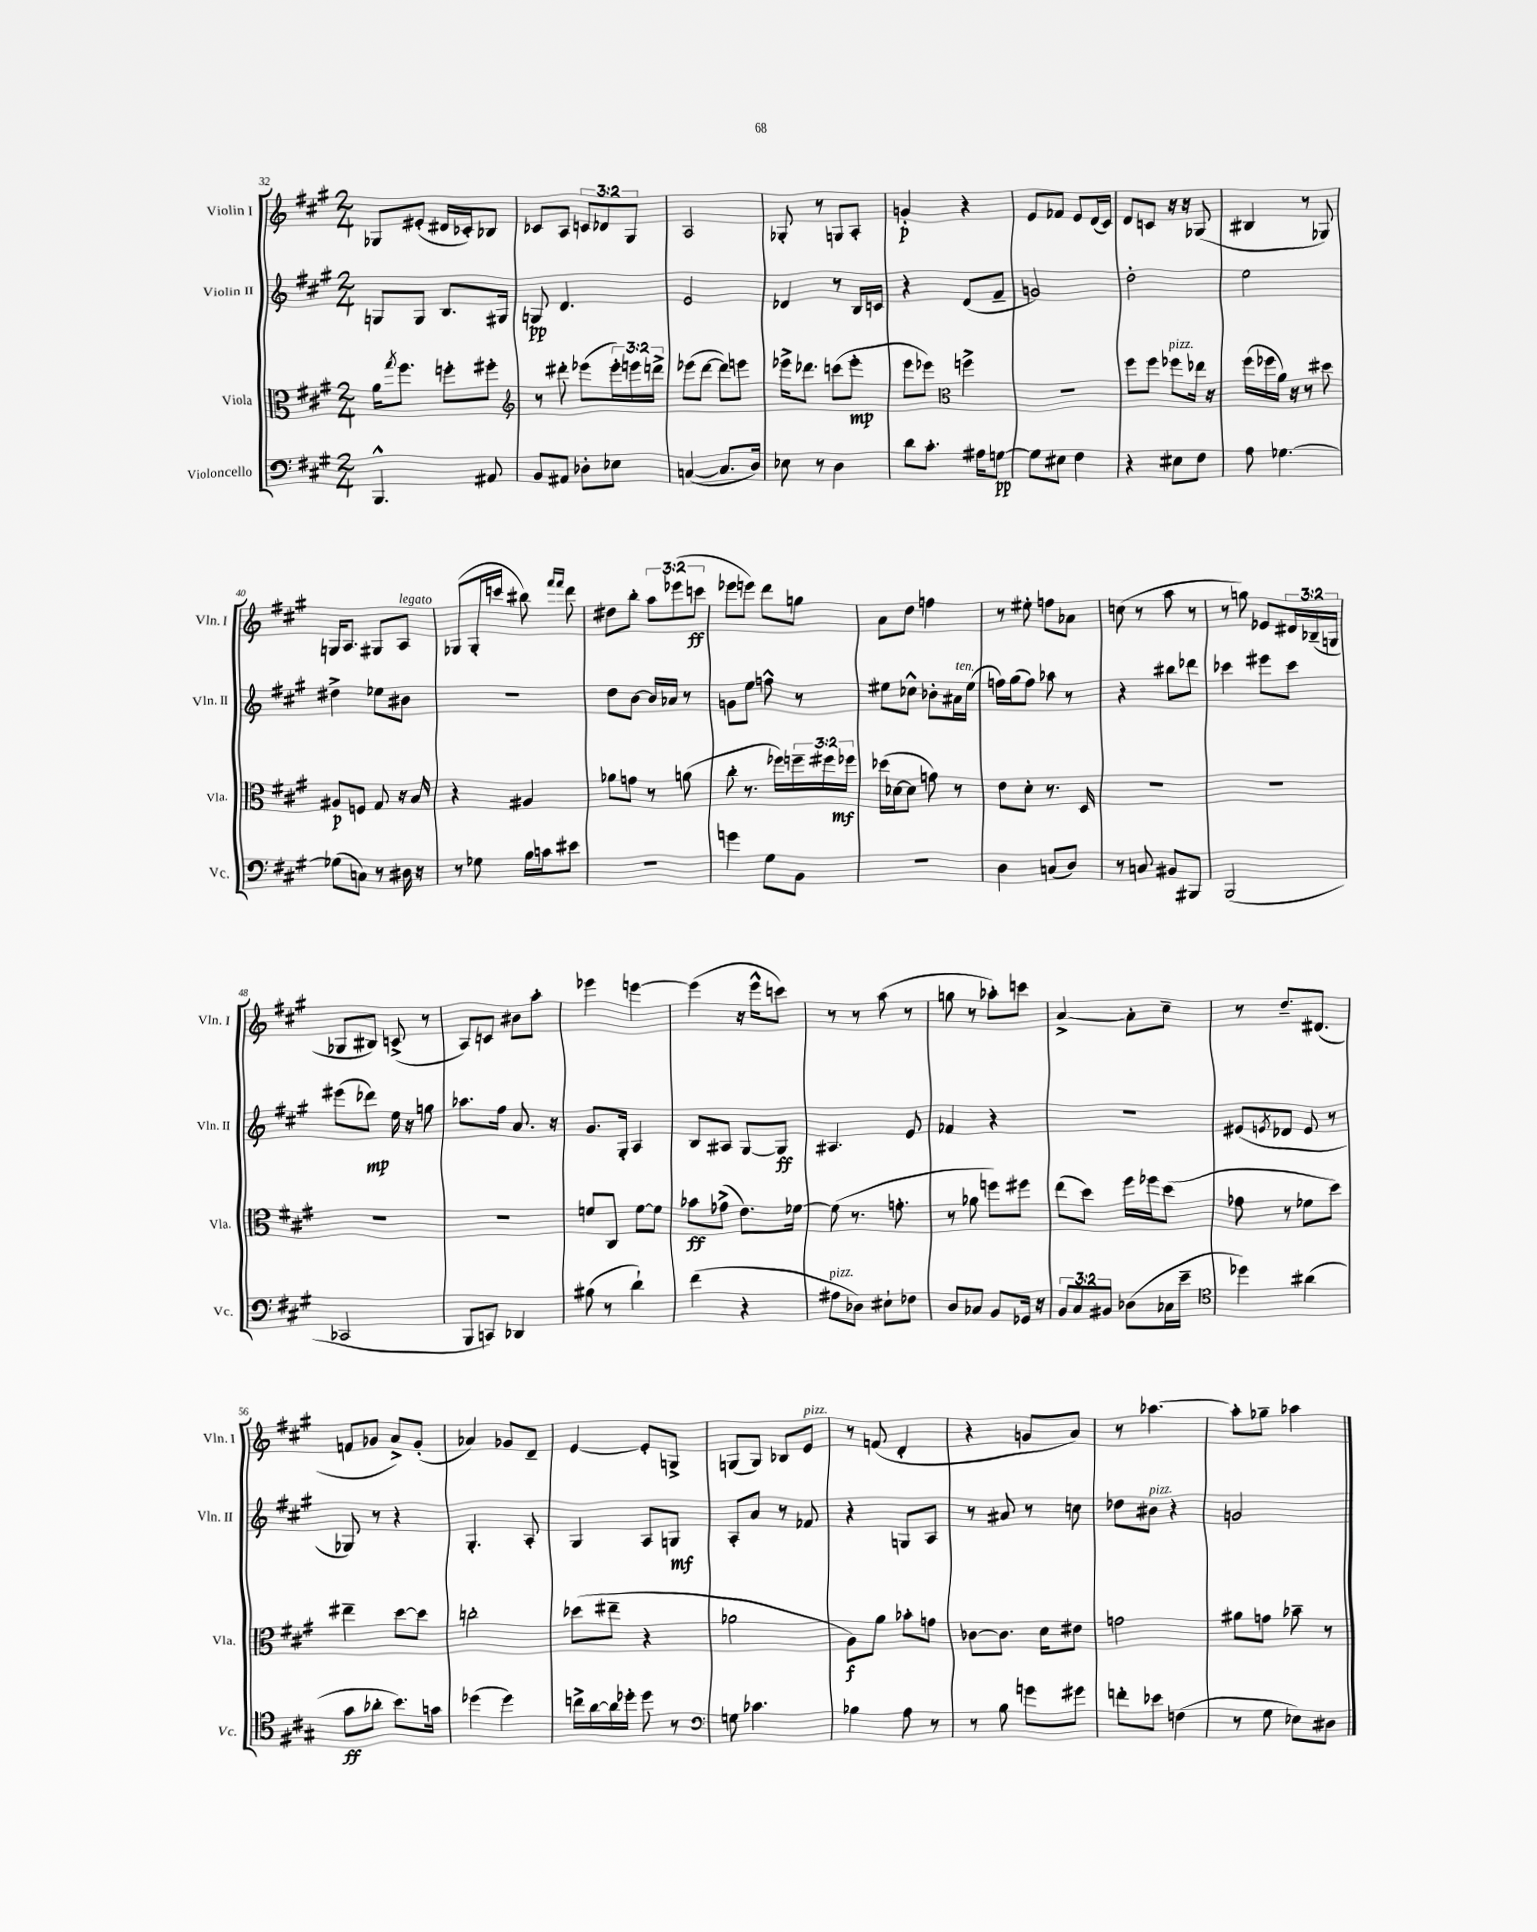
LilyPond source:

<<
\new StaffGroup <<
\new Staff = "s0" \with { instrumentName = "Violin I" shortInstrumentName = "Vln. I" } {
    \clef treble \key a \major \numericTimeSignature \time 2/4 \override Staff.TupletNumber.text = #tuplet-number::calc-fraction-text
    ges8 eis'8-.( dis'16 ces'16-.) bes8 |
    ces'8 a8 \tuplet 3/2 { c'8 des'8 gis8 } |
    a2 |
    ges8-. r8 g8 a8-. |
    g'4-.\p r4 |
    e'8 fes'8 e'8 d'16( cis'16) |
    d'8 c'8 r16 r16 ges8( |
    bis4 r8 ges8) |
    g16 a8. gis8 a8^\markup { \italic "legato" } |
    ges8( ges16-. c'''16 bis''8) \grace { fis'''16 fis'''16 } d'''8 |
    dis''8 b''8-. \tuplet 3/2 { a''8 ees'''8( c'''8\ff } |
    ees'''8 e'''8) d'''8 g''8 |
    a'8 d''8 f''4 |
    r8 eis''8-. f''8 aes'8 |
    c''8( r8 a''8 r8 |
    r8 g''8) ees'8 \tuplet 3/2 { dis'16 bes16--( g16 } |
    ges8 bis8) c'8->( r8 |
    a8) c'8 bis'8 a''8-. |
    ees'''4 e'''4~ |
    e'''4( r16 e'''16-^ c'''8) |
    r8 r8 a''8( r8 |
    g''8 r8 aes''8-.) c'''8 |
    a'4~-> a'8-. cis''8-- |
    r8 d''8.-- dis'8.( |
    f'8 ges'8 a'8->) ges'8-.( |
    aes'4) ges'8 d'8-- |
    e'4~ e'8-. g8-> |
    g8( g8) bes8 e'8^\markup { \italic "pizz." } |
    r8 f'8( d'4-. |
    r4 g'8 a'8) |
    r8 aes''4.~ |
    aes''8-. ges''8-- aes''4 \bar "|." |
}
\new Staff = "s1" \with { instrumentName = "Violin II" shortInstrumentName = "Vln. II" } {
    \clef treble \key a \major \numericTimeSignature \time 2/4
    g8 g8 b8. gis16 |
    g8\pp d'4. |
    e'2 |
    des'4 r8 b16 c'16 |
    r4 d'8( fis'8-- |
    g'2) |
    d''2-. |
    e''2 |
    dis''4-> ees''8 bis'8 |
    R2 |
    d''8 b'8~ b'16 aes'16 r8 |
    g'8 e''8 f''8-^ r8 |
    eis''8 ces''8-^ bes'8-. ais'16^\markup { \italic "ten." } eis''16( |
    f''16) gis''16( f''8) aes''8 r8 |
    r4 bis''8 des'''8 |
    ces'''4 eis'''8 ces'''8 |
    eis'''8( des'''8\mp) e''16 r16 g''8 |
    aes''8. fis''16 a'8. r16 |
    gis'8. gis16-. a4 |
    b8 ais8 gis8~ gis8\ff |
    ais4. e'8 |
    fes'4 r4 |
    R2 |
    eis'8( \acciaccatura { e'8 } des'8 e'8 r8 |
    ges8) r8 r4 |
    gis4.-. a8-. |
    gis4 a8 g8\mf |
    a8-. a'8 r8 fes'8 |
    r4 g8 a8 |
    r8 ais'8 r8 c''8 |
    des''8 bis'8^\markup { \italic "pizz." } r4 |
    g'2 \bar "|." |
}
\new Staff = "s2" \with { instrumentName = "Viola" shortInstrumentName = "Vla." } {
    \clef alto \key a \major \numericTimeSignature \time 2/4 \override Staff.TupletNumber.text = #tuplet-number::calc-fraction-text
    a'16 \acciaccatura { gis''8 } fis''8. f''8-. fis''8-. |
    \clef treble r8 dis'''8-. ees'''8( \tuplet 3/2 { ees'''16-.) e'''16 d'''16-> } |
    ees'''8( d'''8~ d'''8) e'''8 |
    ees'''16-> des'''8. c'''8( ees'''8-.\mp |
    e'''8 ees'''8) \clef alto f''4-> |
    r2 |
    fis''8 fis''8 fes''8^\markup { \italic "pizz." } ees''16 r16 |
    fis''16( fes''16 a'16) r16 r8 dis''8 |
    ais8\p f8 gis8 r16 b16 |
    r4 ais4 |
    aes'8 g'8 r8 a'8( |
    cis''8-. r8. fes''16) \tuplet 3/2 { f''16-- fis''16 fes''16\mf } |
    des''16( des'16~ des'8 g'8) r8 |
    e'8 d'8-. r8. d16 |
    R2 |
    R2 |
    R2 |
    R2 |
    f'8 cis8 f'8~ f'8 |
    bes'8\ff ges'8->( e'8.) fes'16~ |
    fes'8( r8. g'8.-. |
    r8 aes'8 f''8) fis''8 |
    e''8( d''8) fis''16 fes''16 d''8( |
    ges'8 r8 fes'8 d''8) |
    eis''4-- d''8~ d''8 |
    c''2-. |
    des''8( eis''8-- r4 |
    aes'2 |
    a8\f) a'8 bes'8-. g'8 |
    ces'8~ ces'8. d'16 eis'8 |
    g'2 |
    ais'8 g'8 bes'8-- r8 \bar "|." |
}
\new Staff = "s3" \with { instrumentName = "Violoncello" shortInstrumentName = "Vc." } {
    \clef bass \key a \major \numericTimeSignature \time 2/4 \override Staff.TupletNumber.text = #tuplet-number::calc-fraction-text
    b,,4.-^ ais,8 |
    b,8 ais,8 des8-. ees8 |
    c4~( c8. d16) |
    ees8 r8 d4 |
    d'8 cis'8.-. ais16 g8~\pp |
    g8 eis8 fis4 |
    r4 eis8 fis8 |
    a8 ges4.~ |
    ges8( c8) r8 dis16 r16 |
    r8 ges8 b16 c'16 eis'8 |
    R2 |
    g'4 gis8 b,8 |
    r2 |
    d4 c8( d8) |
    r8 c8 bis,8 bis,,8 |
    b,,2( |
    ces,2 |
    b,,8 c,8) des,4 |
    bis8( r8 d'4-!) |
    fis'4( r4 |
    ais8^\markup { \italic "pizz." } des8) eis8-! fes8 |
    d8 ces8 b,8 ges,16 r16 |
    \tuplet 3/2 { b,8 cis8 bis,8 } des8( ces16 e'16-- |
    \clef tenor des''4) ais'4( |
    gis'8\ff aes'8-. b'8.) g'16 |
    des''4( des''4) |
    c''16-> a'16~ a'16 des''16-. des''8 r8 |
    \clef bass g8 ces'4. |
    bes4 a8 r8 |
    r8 b8 g'8 gis'8 |
    f'8-. ees'8 f4( |
    r8 gis8 ees8) dis8 \bar "|." |
}
>>
>>
\layout { \context { \Score currentBarNumber = #32 } }
